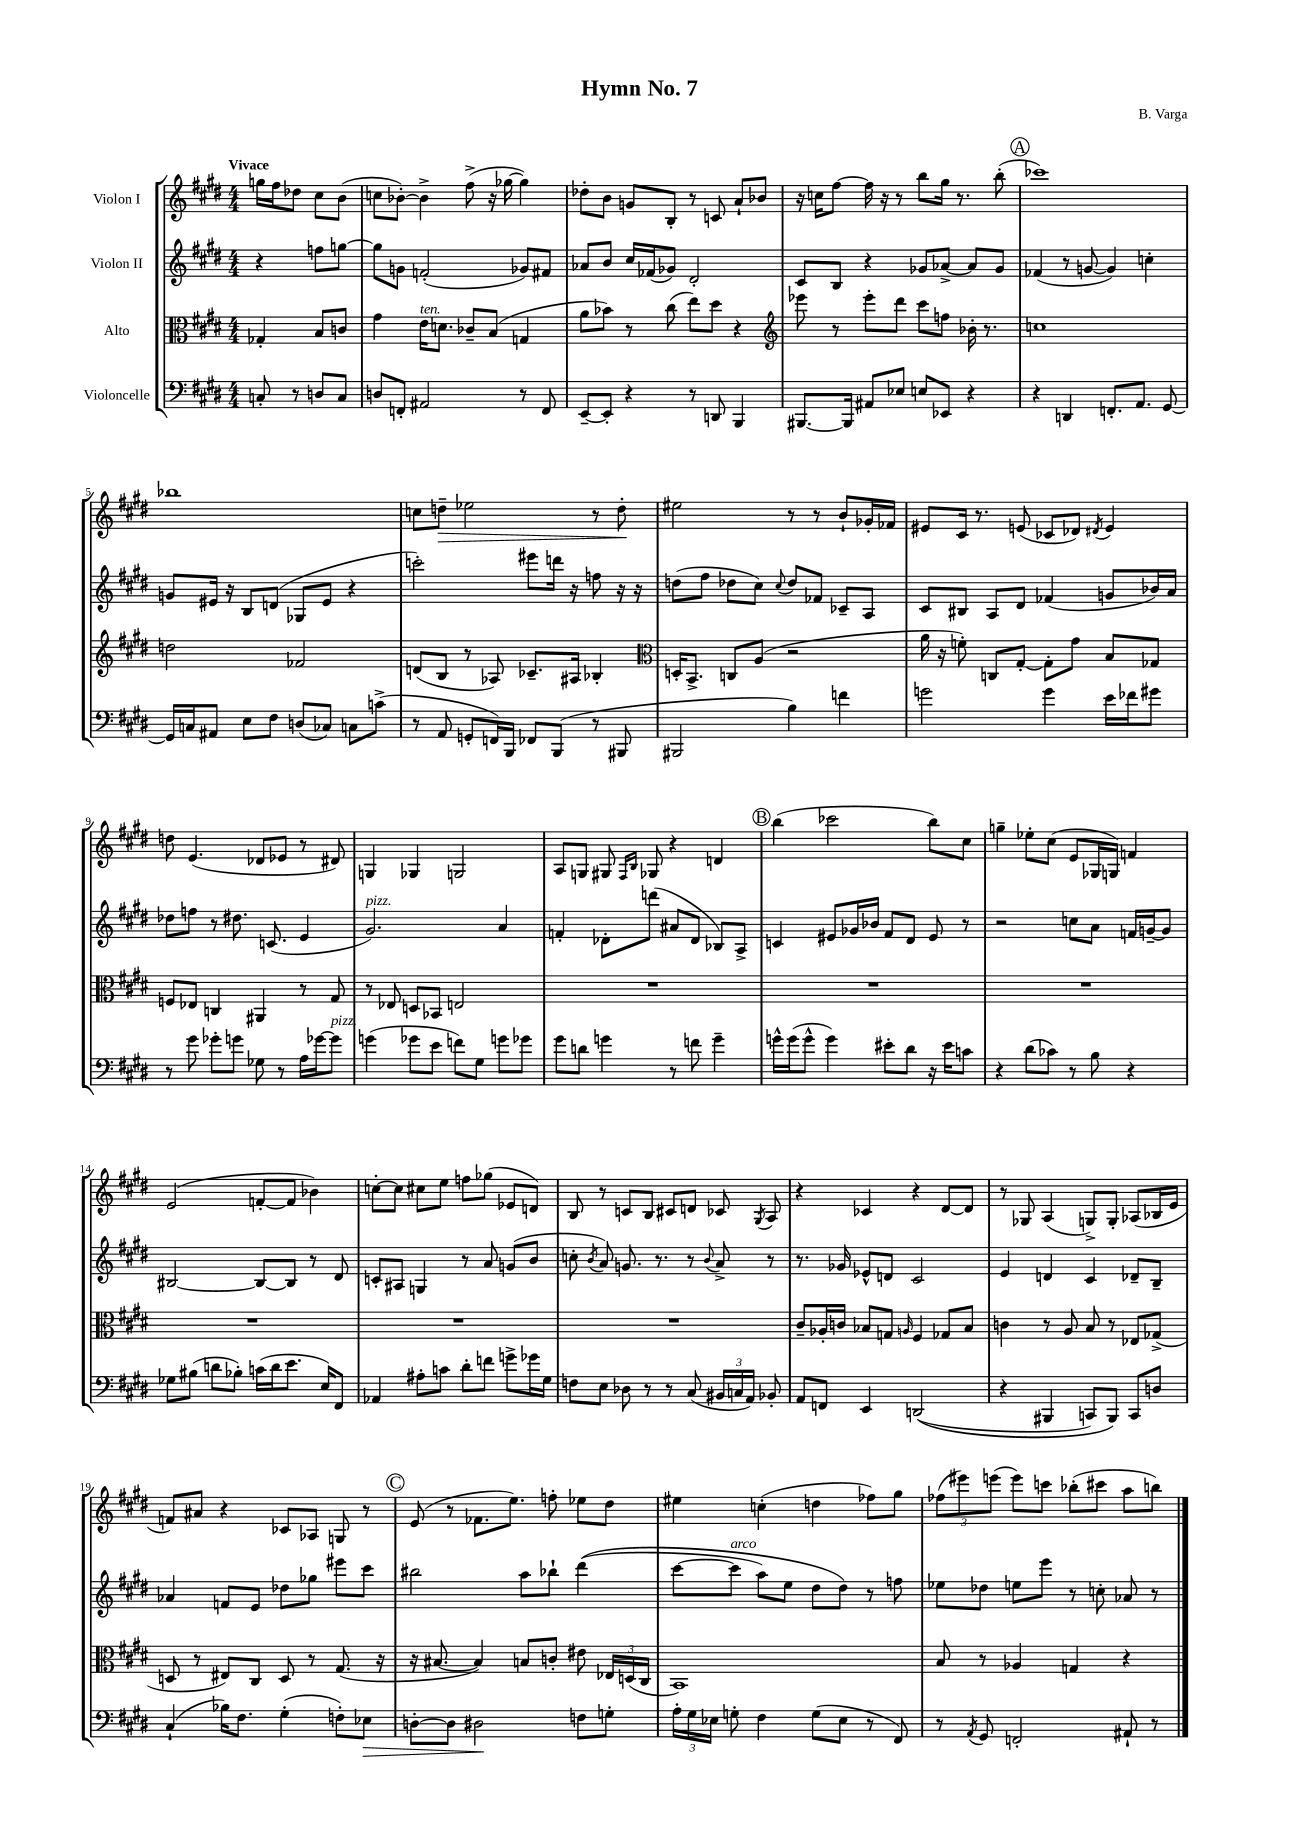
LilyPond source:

\header { title = "Hymn No. 7" composer = "B. Varga" }
<<
\new StaffGroup <<
\new Staff = "s0" \with { instrumentName = "Violon I" } {
    \clef treble \key e \major \numericTimeSignature \time 4/4 \partial 2 \tempo "Vivace"
    \autoBeamOff g''16[ fis''16 des''8] cis''8[ b'8]( |
    c''8[ bes'8]~-.) bes'4-> fis''8->( r16 ges''16~ ges''4) |
    des''8[-. b'8] g'8[ b8]-. r8 c'8 a'8[-! bes'8] |
    r16 c''16[ fis''8]~ fis''16 r16 r8 b''8[ gis''16] r8. b''8-.( |
    \mark \markup { \circle "A" } ces'''1) |
    bes''1 |
    c''8[ d''8]--\> ees''2 r8 d''8-.\! |
    eis''2 r8 r8 b'8[-! ges'16-. fes'16] |
    eis'8[ cis'16] r8. e'8( ces'8[ des'8]) \acciaccatura { dis'8 } e'4 |
    d''8 e'4.( des'8[ ees'8] r8 dis'8) |
    g4 ges4 g2 |
    a8[ g8] gis8 \grace { fis16[ b16] } ges8 r4 d'4 |
    \mark \markup { \circle "B" } b''4( ces'''2 b''8[) cis''8] |
    g''4-- ees''8[-. cis''8]( e'8[ ges16 g16]) f'4 |
    e'2( f'8[~-. f'8] bes'4) |
    c''8[~-. c''8] cis''8[ e''8] f''8[ ges''8]( ees'8[ d'8]) |
    b8 r8 c'8[ b8] cis'8[ d'8] ces'8 \acciaccatura { gis8 } a8 |
    r4 ces'4 r4 dis'8[~ dis'8] |
    r8 ges8 a4( g8[->) g8]-. aes8[( bes16 e'16] |
    f'8[) ais'8] r4 ces'8[ aes8] g8 r8 |
    \mark \markup { \circle "C" } e'8( r8 fes'8.[ e''8.]) f''8-. ees''8[ dis''8] |
    eis''4 c''4-.( d''4 fes''8[) gis''8] |
    \tuplet 3/2 { fes''8[( eis'''8) e'''8]( } e'''8[) c'''8] bes''8[-.( cis'''8] a''8[ b''8]) \bar "|." |
}
\new Staff = "s1" \with { instrumentName = "Violon II" } {
    \clef treble \key e \major \numericTimeSignature \time 4/4 \partial 2
    \autoBeamOff r4 f''8[ g''8]~ |
    g''8[ g'8] f'2-.( ges'8[) fis'8] |
    aes'8[ b'8] cis''16[ fes'16( ges'8]) dis'2-. |
    cis'8[ b8] r4 ges'8[ aes'8]~-> aes'8[ ges'8] |
    \mark \markup { \circle "A" } fes'4( r8 g'8~ g'4) c''4-. |
    g'8[ eis'16] r16 b8[ d'8]( ges8[ eis'8] r4 |
    c'''2-.) eis'''8[ d'''16] r16 f''8 r16 r16 |
    d''8[( fis''8] des''8[ cis''8]) \appoggiatura { cis''8 } des''8[ fes'8] ces'8[-- a8] |
    cis'8[ bis8] a8[ dis'8] fes'4( g'8[ bes'16) a'16] |
    des''8[ f''8] r8 dis''8. c'8.( e'4 |
    gis'2.^\markup { \italic "pizz." }) a'4 |
    f'4-. des'8[-. d'''8]( ais'8[ des'8] bes8[) a8]-> |
    \mark \markup { \circle "B" } c'4 eis'8[ ges'16 bes'16] fis'8[ dis'8] eis'8 r8 |
    r2 c''8[ a'8] f'16[ g'16~-- g'8] |
    bis2~ bis8[~ bis8] r8 dis'8 |
    c'8[-. ais8] g4 r8 a'8 g'8[( b'8] |
    c''8-. \acciaccatura { b'8 } a'8) g'8. r8. r8 \appoggiatura { b'8 } a'8-> r8 |
    r8. ges'16 ees'8[-^ d'8] cis'2 |
    e'4 d'4 cis'4 des'8[-- b8]-- |
    aes'4 f'8[ e'8] des''8[ ges''8] eis'''8[ cis'''8] |
    \mark \markup { \circle "C" } bis''2 a''8[ bes''8]-! dis'''4(\( |
    cis'''8[~ cis'''8]^\markup { \italic "arco" } a''8[) e''8] dis''8[ dis''8]\) r8 f''8 |
    ees''8[ des''8] e''8[ e'''8] r8 c''8-. aes'8 r8 \bar "|." |
}
\new Staff = "s2" \with { instrumentName = "Alto" } {
    \clef alto \key e \major \numericTimeSignature \time 4/4 \partial 2
    \autoBeamOff ges4-. b8[ c'8] |
    gis'4 e'16[^\markup { \italic "ten." } d'8.] ces'8[-- b8]( g4 |
    a'8[ bes'8]) r8 cis''8( e''8[) dis''8] r4 |
    \clef treble ees'''8 r8 ees'''8[-. dis'''8] cis'''8[ f''8] bes'16-. r8. |
    \mark \markup { \circle "A" } c''1 |
    d''2 fes'2 |
    d'8[( b8] r8 aes8) ces'8.[-- ais16] bes4-. |
    \clef alto d16[-. b,8.]-> c8[ a8]( r2 |
    a'16 r16 f'8-.) c8[ gis8]~-. gis8[-. gis'8] b8[ ges8] |
    f8[ ees8] c4 ais,4 r8 gis8 |
    r8 ees8 d8[ bes,8] e2 |
    R1 |
    \mark \markup { \circle "B" } R1 |
    R1 |
    R1 |
    R1 |
    R1 |
    cis'8[-- aes16-. c'16] bes8[ g8] \grace { a16 } fis4 ges8[ bes8] |
    c'4 r8 a8 b8 r8 ees8[ ges8]->( |
    d8 r8 eis8[) cis8] d8 r8 gis8.( r16 |
    \mark \markup { \circle "C" } r16 bis8.~ bis4) b8[ c'8]-. eis'8 \tuplet 3/2 { ees16[ d16( cis16] } |
    b,1) |
    b8 r8 aes4 g4 r4 \bar "|." |
}
\new Staff = "s3" \with { instrumentName = "Violoncelle" } {
    \clef bass \key e \major \numericTimeSignature \time 4/4 \partial 2
    \autoBeamOff c8-. r8 d8[ c8] |
    d8[ f,8]-. ais,2 r8 f,8 |
    e,8[~-- e,8]-. r4 r8 d,8 b,,4 |
    bis,,8.[~ bis,,16] ais,8[ ees8] e8[ ees,8] r4 |
    \mark \markup { \circle "A" } r4 d,4 f,8.[-. a,8.] gis,8~ |
    gis,16[ c16 ais,8] e8[ fis8] d8[( ces8]) c8[ c'8]->( |
    r8 a,8 g,8[-. f,16) b,,16] fes,8[ b,,8]( r8 bis,,8 |
    bis,,2 b4) f'4 |
    g'2 g'4 e'16[ fes'16 gis'8] |
    r8 gis'8 ges'8[-. g'8] ges8 r8 a16[ ges'16~ ges'8]^\markup { \italic "pizz." } |
    g'4( ges'8[ e'8] f'8[) gis8] g'8[ ges'8] |
    gis'8[ d'8] g'4 r8 f'8 g'4-- |
    \mark \markup { \circle "B" } g'16[-^ g'16( g'8]-^ g'4) eis'8[-. dis'8] r16 eis'16[ c'8] |
    r4 dis'8[( ces'8]) r8 b8 r4 |
    ges8[ bis8]( d'8[ bes8]-.) c'16[( d'16 e'8.] e16[) fis,8] |
    aes,4 ais8[-. c'8] dis'8[-. f'8] g'8[-> ges'16 gis16] |
    f8[ e8] des8 r8 r8 cis8( \tuplet 3/2 { bis,16[ c16 a,16]) } bes,8-. |
    a,8[ f,8] e,4 d,2(\( |
    r4 bis,,4 c,8[) bis,,8]\) c,8[ d8] |
    cis4-!( bes16[) fis8.] gis4-.( f8[-.) ees8]\> |
    \mark \markup { \circle "C" } d8[~-. d8] dis2\! f8[ g8]-. |
    \tuplet 3/2 { a16[-. gis16 ees16] } g8-. fis4 g8[( ees8] r8 fis,8) |
    r8 \acciaccatura { a,8 } gis,8 f,2-. ais,8-! r8 \bar "|." |
}
>>
>>
